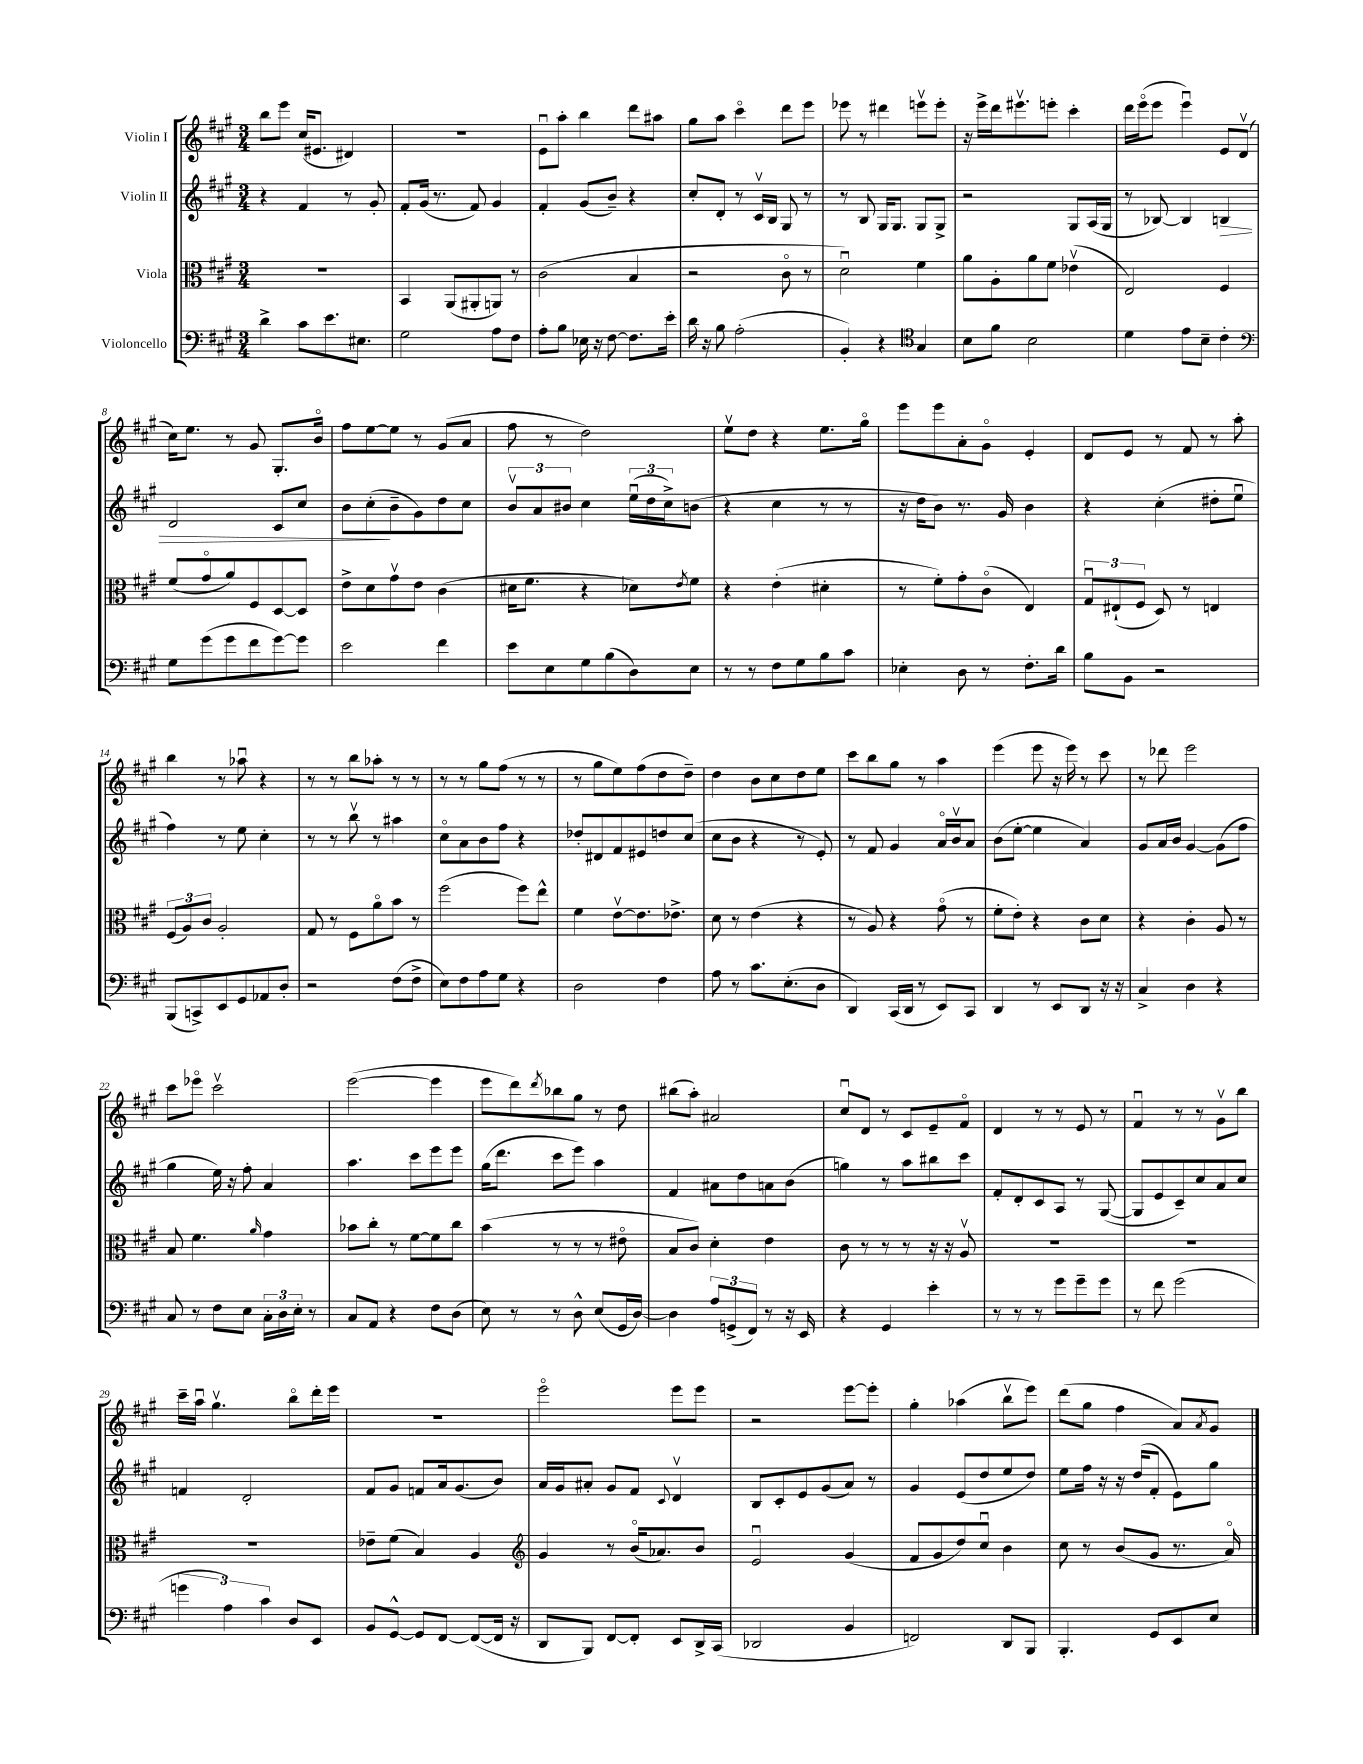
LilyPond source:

<<
\new StaffGroup <<
\new Staff = "s0" \with { instrumentName = "Violin I" } {
    \clef treble \key a \major \numericTimeSignature \time 3/4
    b''8 e'''8 cis''16( eis'8. dis'4) |
    R2. |
    e'8\downbow a''8-. b''4 d'''8 ais''8 |
    gis''8 a''8 cis'''4\flageolet d'''8 e'''8 |
    ees'''8 r8 dis'''4 e'''8\upbow e'''8-. |
    r16 e'''16-> d'''16 eis'''8.\upbow e'''8-. cis'''4-. |
    d'''16 e'''16\flageolet( e'''8 e'''4\downbow) e'8 d'8\upbow( |
    cis''16) e''8. r8 gis'8 gis8.-. b'16\flageolet |
    fis''8 e''8~ e''8 r8 gis'8( a'8 |
    fis''8 r8 d''2) |
    e''8\upbow d''8 r4 e''8. gis''16\flageolet |
    e'''8 e'''8 a'8-. gis'8\flageolet e'4-. |
    d'8 e'8 r8 fis'8 r8 a''8-. |
    b''4 r8 aes''8\downbow r4 |
    r8 r8 b''8 aes''8-. r8 r8 |
    r8 r8 gis''8 fis''8( r8 r8 |
    r8 gis''8 e''8) fis''8( d''8 d''8--) |
    d''4 b'8 cis''8 d''8 e''8 |
    cis'''8 b''8 gis''8 r8 a''4 |
    e'''4( e'''8 r16 e'''16) r8 cis'''8 |
    r8 des'''8 e'''2 |
    cis'''8 ees'''8\flageolet cis'''2\upbow |
    e'''2~( e'''4 |
    e'''8 d'''8) \acciaccatura { d'''8 } bes''8 gis''8 r8 d''8 |
    bis''8( a''8-.) ais'2 |
    cis''8\downbow d'8 r8 cis'8 e'8-- fis'8\flageolet |
    d'4 r8 r8 e'8 r8 |
    fis'4\downbow r8 r8 gis'8\upbow b''8 |
    cis'''16-- a''16\downbow gis''4.\upbow b''8\flageolet d'''16-. e'''16 |
    R2. |
    e'''2\flageolet e'''8 e'''8 |
    r2 e'''8~ e'''8-. |
    gis''4-. aes''4( b''8\upbow e'''8) |
    d'''8( gis''8 fis''4 a'8) \acciaccatura { a'8 } gis'8 \bar "|." |
}
\new Staff = "s1" \with { instrumentName = "Violin II" } {
    \clef treble \key a \major \numericTimeSignature \time 3/4
    r4 fis'4 r8 gis'8-. |
    fis'8-. gis'16( r8. fis'8) gis'4 |
    fis'4-. gis'8( b'8--) r4 |
    cis''8-. d'8-. r8 cis'16\upbow b16 gis8 r8 |
    r8 b8 gis16 gis8. gis8 gis8-> |
    r2 gis8 a16( gis16 |
    r8 bes8~) bes4 b4\> |
    d'2 cis'8 cis''8 |
    b'8 cis''8-.\!( b'8-- gis'8) d''8 cis''8 |
    \tuplet 3/2 { b'8\upbow a'8 bis'8 } cis''4 \tuplet 3/2 { e''16\downbow( d''16 cis''16->) } b'8( |
    r4 cis''4 r8 r8 |
    r16 d''16 b'8) r8. gis'16 b'4 |
    r4 cis''4-.( dis''8-. e''8\downbow |
    fis''4) r8 e''8 cis''4-. |
    r8 r8 b''8\upbow r8 ais''4 |
    cis''8\flageolet a'8 b'8 fis''8 r4 |
    des''8-. dis'8 fis'8 eis'8 d''8 cis''8( |
    cis''8 b'8 r4 r8 e'8-.) |
    r8 fis'8 gis'4 a'16\flageolet b'16\upbow a'8 |
    b'8( e''8~-. e''4 a'4) |
    gis'8 a'16 b'16 gis'4~ gis'8( fis''8 |
    gis''4 e''16) r16 fis''8-. a'4 |
    a''4. cis'''8 e'''8 e'''8 |
    gis''16( d'''8. cis'''8 e'''8) a''4 |
    fis'4 ais'8 d''8 a'8 b'8( |
    g''4) r8 a''8 bis''8 cis'''8 |
    fis'8-. d'8-. cis'8 a8 r8 gis8~( |
    gis8 e'8 cis'8--) cis''8 a'8 cis''8 |
    f'4 d'2-. |
    fis'8 gis'8 f'8 a'16 gis'8.( b'8) |
    a'16 gis'16 ais'8-. gis'8 fis'8 \appoggiatura { cis'8 } d'4\upbow |
    b8 cis'8-. e'8 gis'8( a'8) r8 |
    gis'4 e'8( d''8 e''8 d''8) |
    e''8 fis''16 r16 r16 d''16( fis'8-. e'8) gis''8 \bar "|." |
}
\new Staff = "s2" \with { instrumentName = "Viola" } {
    \clef alto \key a \major \numericTimeSignature \time 3/4
    R2. |
    b,4 a,8( ais,8-. a,8) r8 |
    cis'2( b4 |
    r2 cis'8\flageolet r8 |
    d'2\downbow) fis'4 |
    a'8 a8-. a'8 fis'8 ees'4\upbow( |
    e2) fis4 |
    fis'8( gis'8\flageolet a'8) fis8 d8~ d8 |
    e'8-> d'8 gis'8\upbow e'8 cis'4( |
    dis'16 fis'8. r4 des'8) \acciaccatura { e'8 } fis'8 |
    r4 e'4-.( dis'4-. |
    r8 fis'8-.) gis'8-. cis'8\flageolet( e4) |
    \tuplet 3/2 { gis8\downbow eis8-!( fis8 } d8) r8 e4 |
    \tuplet 3/2 { fis8( a8) cis'8 } a2-. |
    gis8 r8 fis8 a'8\flageolet b'8 r8 |
    fis''2( fis''8) e''8-^ |
    fis'4 e'8~\upbow e'8. ees'8.-> |
    d'8 r8 e'4( r4 |
    r8 a8) r4 gis'8\flageolet( r8 |
    fis'8-. e'8-.) r4 cis'8 d'8 |
    r4 cis'4-. a8 r8 |
    b8 fis'4. \grace { a'16 } gis'4 |
    bes'8 cis''8-. r8 fis'8~ fis'8 cis''8 |
    b'4( r8 r8 r8 eis'8\flageolet |
    b8 cis'8) d'4-. e'4 |
    cis'8 r8 r8 r8 r16 r16 a8\upbow |
    R2. |
    R2. |
    R2. |
    ees'8-- fis'8( b4) a4 |
    \clef treble gis'4 r8 b'16\flageolet( aes'8.) b'8 |
    e'2\downbow gis'4( |
    fis'8 gis'8 d''8) cis''8\downbow b'4 |
    cis''8 r8 b'8( gis'8 r8. a'16\flageolet) \bar "|." |
}
\new Staff = "s3" \with { instrumentName = "Violoncello" } {
    \clef bass \key a \major \numericTimeSignature \time 3/4
    d'4-> cis'8 e'8. eis8. |
    gis2 a8 fis8 |
    a8-. b8 ees16 r16 fis8~ fis8. e'16-. |
    d'16 r16 b8 a2-.( |
    b,4-.) r4 \clef tenor gis4 |
    b8 fis'8 b2 |
    d'4 e'8 b8-- cis'4-. |
    \clef bass gis8 gis'8( gis'8 fis'8 gis'8~) gis'8 |
    e'2 fis'4 |
    e'8 e8 gis8 b8( d8) e8 |
    r8 r8 fis8 gis8 b8 cis'8 |
    ees4-. d8 r8 fis8.-. d'16 |
    b8 b,8 r2 |
    b,,8( c,8->) e,8 gis,8 aes,8 d8-. |
    r2 fis8( fis8-> |
    e8) fis8 a8 gis8 r4 |
    d2 fis4 |
    a8 r8 cis'8. e8.-.( d8 |
    d,4) cis,16( d,16 r8 e,8) cis,8 |
    d,4 r8 e,8 d,8 r16 r16 |
    cis4-> d4 r4 |
    cis8 r8 fis8 e8 \tuplet 3/2 { cis16-. d16 e16-. } r8 |
    cis8 a,8 r4 fis8 d8( |
    e8) r8 r8 d8-^ e8( gis,16 d16~) |
    d4 \tuplet 3/2 { a8 g,8->( fis,8) } r8 r16 e,16 |
    r4 gis,4 e'4-. |
    r8 r8 r8 gis'8 gis'8-- gis'8 |
    r8 fis'8 gis'2( |
    \tuplet 3/2 { g'4 a4) cis'4 } d8 e,8 |
    b,8 gis,8~-^ gis,8 fis,8~ fis,8~( fis,16 r16 |
    d,8 b,,8) fis,8~ fis,8-. e,8 d,16-> cis,16( |
    des,2 b,4 |
    f,2) d,8 b,,8 |
    b,,4.-. gis,8 e,8 e8 \bar "|." |
}
>>
>>
